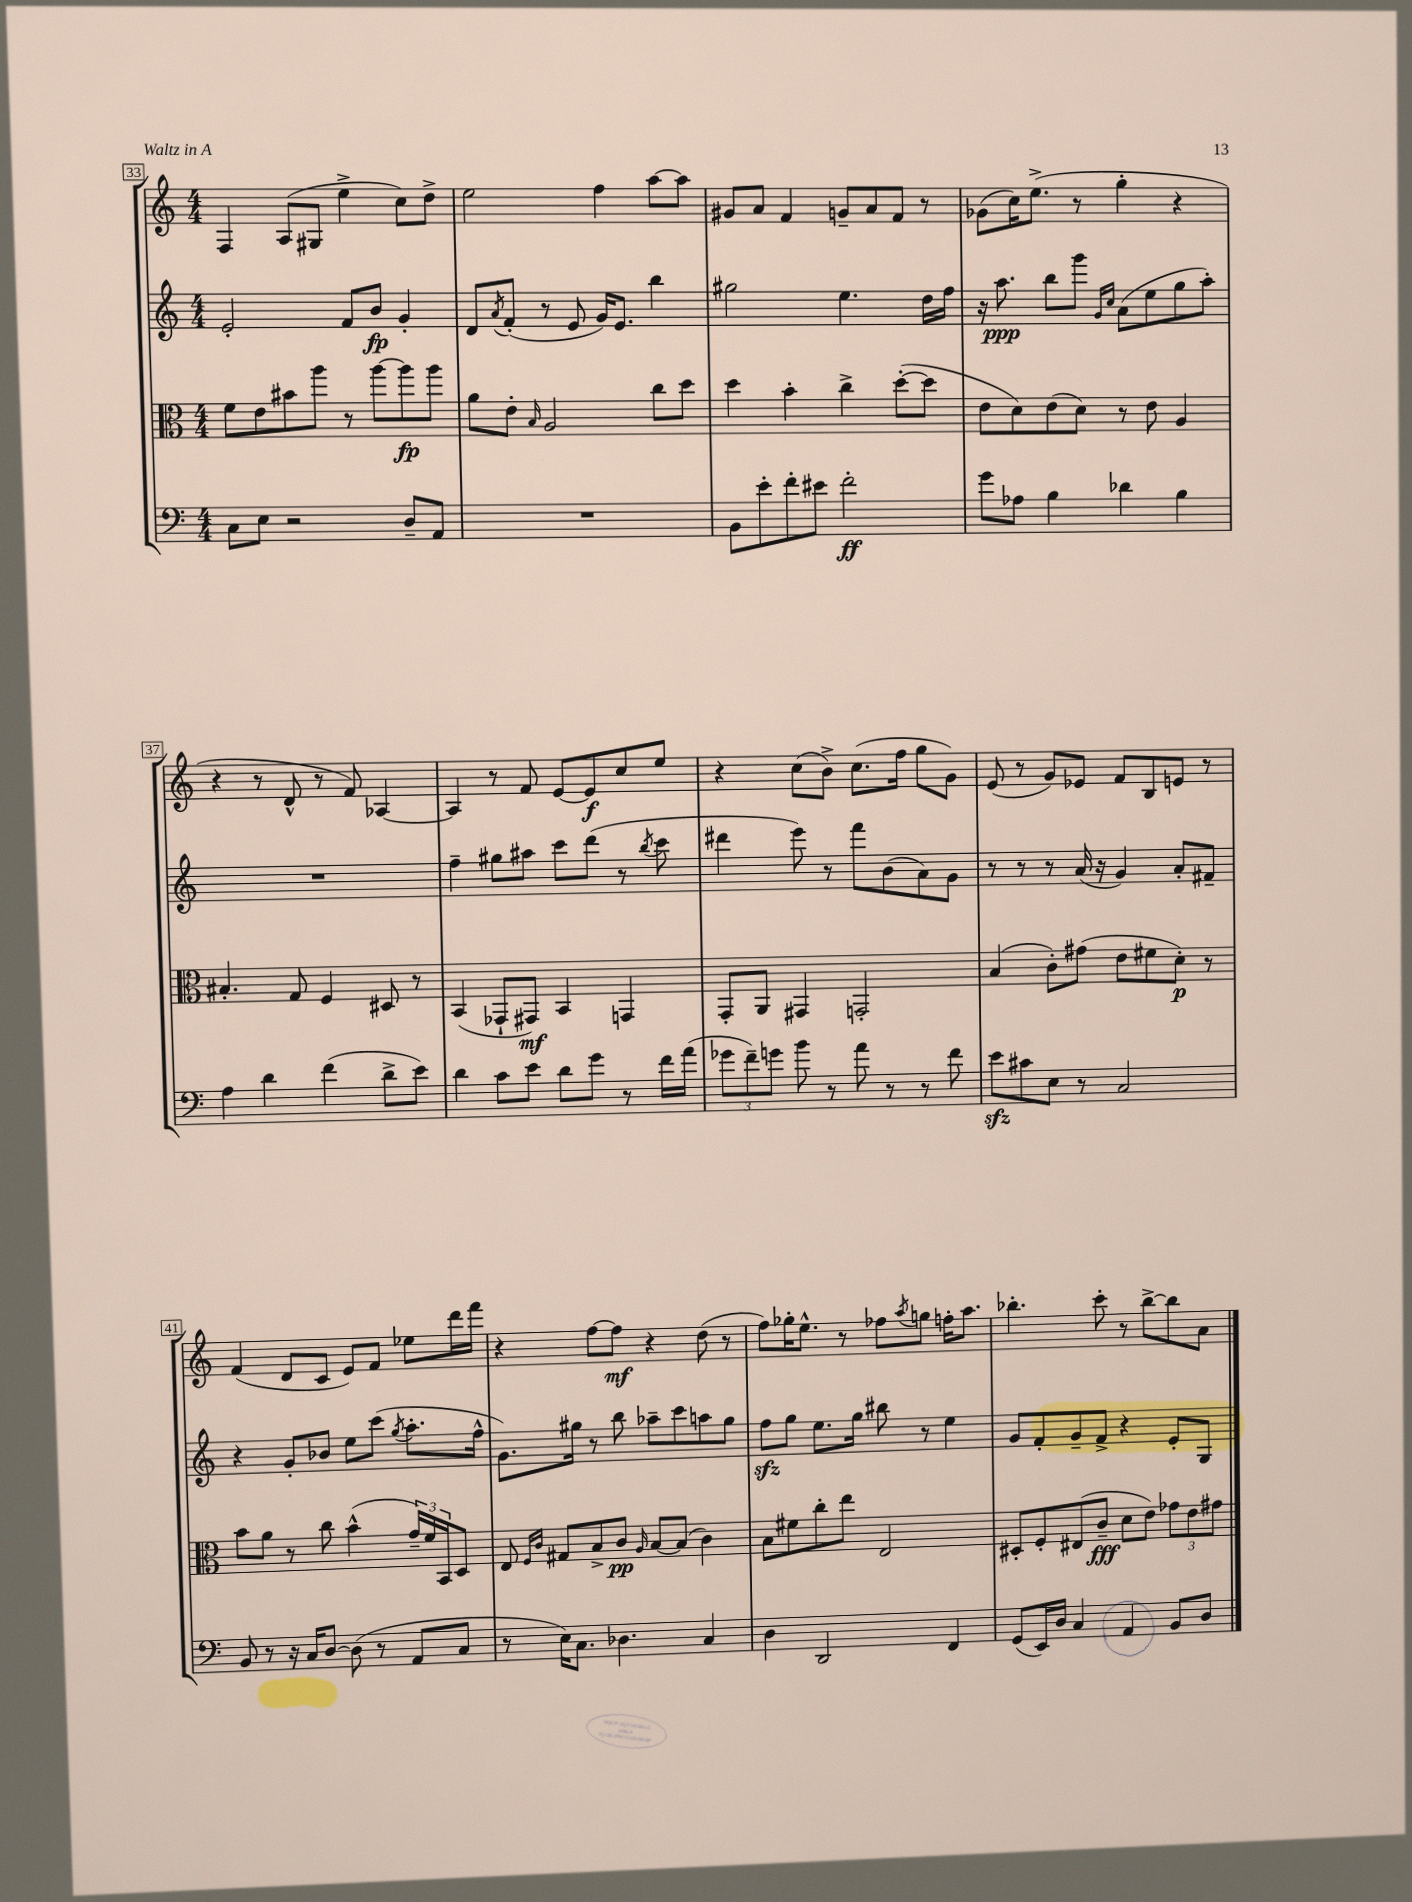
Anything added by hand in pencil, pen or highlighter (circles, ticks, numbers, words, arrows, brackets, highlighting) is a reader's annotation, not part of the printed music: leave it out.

**kern	**dynam	**kern	**dynam	**kern	**dynam	**kern	**dynam
*part4	*part4	*part3	*part3	*part2	*part2	*part1	*part1
*staff4	*staff4	*staff3	*staff3	*staff2	*staff2	*staff1	*staff1
*clefF4	*	*clefC3	*	*clefG2	*	*clefG2	*
*k[]	*	*k[]	*	*k[]	*	*k[]	*
*M4/4	*	*M4/4	*	*M4/4	*	*M4/4	*
=33	=33	=33	=33	=33	=33	=33	=33
8C\L	.	8f\L	.	2e'/	.	4F/	.
8E\J	.	8e\	.	.	.	.	.
2r	.	8b#X\	.	.	.	(8A/L	.
.	.	8aa\J	.	.	.	8G#X/J	.
.	.	8r	.	8f/L	.	4ee^\	.
.	.	[8aa\L	.	8b/J	fp	.	.
8D~/L	.	8aa\]	fp	4g'/	.	8cc\L)	.
8AA/J	.	8aa\J	.	.	.	8dd^\J	.
=34	=34	=34	=34	=34	=34	=34	=34
1r	.	8a\L	.	8d/L	.	2ee\	.
.	.	.	.	8qa/	.	.	.
.	.	8e'\J	.	(8f'/J	.	.	.
.	.	16qqB/	.	.	.	.	.
.	.	2A/	.	8r	.	.	.
.	.	.	.	8e/	.	.	.
.	.	.	.	16g/KL)	.	4ff\	.
.	.	.	.	8.e/J	.	.	.
.	.	8cc\L	.	4bb\	.	[8aa\L	.
.	.	8dd\J	.	.	.	8aa\J]	.
=35	=35	=35	=35	=35	=35	=35	=35
8BB\L	.	4dd\	.	2gg#X\	.	8g#X/L	.
8e'\	.	.	.	.	.	8a/J	.
8f'\	.	4b'\	.	.	.	4f/	.
8e#X\J	.	.	.	.	.	.	.
2f'\	ff	4cc^\	.	4.ee\	.	8gn~/L	.
.	.	.	.	.	.	8a/	.
.	.	([8dd'\L	.	.	.	8f/J	.
.	.	8dd\J]	.	16dd\LL	.	8r	.
.	.	.	.	16ff\JJ	.	.	.
=36	=36	=36	=36	=36	=36	=36	=36
8g\L	.	8e\L	.	16r	.	(8g-X\L	.
.	.	.	.	8.aa\	ppp	.	.
8A-X\J	.	8d\)	.	.	.	16cc\K)	.
.	.	.	.	.	.	(8.ee^\J	.
4B\	.	(8e\	.	8bb\L	.	.	.
.	.	8d\J)	.	8ggg\J	.	8r	.
.	.	.	.	16qqg/LL	.	.	.
.	.	.	.	16qqcc/JJ	.	.	.
4d-X\	.	8r	.	(8a\L	.	4gg'\	.
.	.	8e\	.	8ee\	.	.	.
4B\	.	4A/	.	8gg\	.	4r	.
.	.	.	.	8aa'\J)	.	.	.
!!LO:LB:g=z
=37	=37	=37	=37	=37	=37	=37	=37
4A\	.	4.B#X'/	.	1r	.	4r	.
4d\	.	.	.	.	.	8r	.
.	.	8G/	.	.	.	8d^^/	.
(4f\	.	4F/	.	.	.	8r	.
.	.	.	.	.	.	8f/)	.
8d^\L	.	8D#X/	.	.	.	[4A-X/	.
8e\J)	.	8r	.	.	.	.	.
=38	=38	=38	=38	=38	=38	=38	=38
4d\	.	(4BB/	.	4ff~\	.	4A-/]	.
8c\L	.	8GG-X`/L	.	8gg#X\L	.	8r	.
8e\J	.	8GG#X/J)	mf	8aa#X\J	.	8f/	.
8d\L	.	4BB/	.	8ccc\L	.	[8e/L	.
8g\J	.	.	.	(8ddd\J	.	8e/]	f
8r	.	4GGn/	.	8r	.	8cc/	.
.	.	.	.	8qbb/	.	.	.
16f\LL	.	.	.	8ccc\	.	8ee/J	.
(16a\JJ	.	.	.	.	.	.	.
=39	=39	=39	=39	=39	=39	=39	=39
12g-X\L	.	8GG'/L	.	4ddd#X\	.	4r	.
12f~\)	.	.	.	.	.	.	.
.	.	8AA/J	.	.	.	.	.
12gn\J	.	.	.	.	.	.	.
8b\	.	4GG#X/	.	8eee\)	.	(8cc\L	.
8r	.	.	.	8r	.	8b^\J)	.
8a\	.	2GGn'/	.	8fff\L	.	(8.cc\L	.
8r	.	.	.	(8b\	.	.	.
.	.	.	.	.	.	16ff\Jk	.
8r	.	.	.	8a\)	.	8gg\L	.
8f\	.	.	.	8g\J	.	8g\J)	.
=40	=40	=40	=40	=40	=40	=40	=40
8ezz\L	.	(4B/	.	8r	.	(8e/	.
8c#X\	.	.	.	8r	.	8r	.
8E\J	.	8c'\L)	.	8r	.	8g/L)	.
8r	.	(8g#X\J	.	(16a/	.	8e-X/J	.
.	.	.	.	16r	.	.	.
2C/	.	8e\L	.	4g/)	.	8f/L	.
.	.	8f#X\	.	.	.	8B/	.
.	.	8d'\J)	p	8a'/L	.	8en/J	.
.	.	8r	.	8f#X~/J	.	8r	.
!!LO:LB:g=z
=41	=41	=41	=41	=41	=41	=41	=41
8BB/	.	8b\L	.	4r	.	(4f/	.
8r	.	8a\J	.	.	.	.	.
16r	.	8r	.	8g'/L	.	8d/L	.
16C/KL	.	.	.	.	.	.	.
[8D/J	.	8cc\	.	8b-X/J	.	8c/J	.
(8D\]	.	(4b^^\	.	8ee\L	.	8e/L)	.
8r	.	.	.	(8ccc\J	.	8f/J	.
.	.	.	.	8qgg/	.	.	.
8AA/L	.	24g~/LL)	.	8.aa'\L	.	8ee-X\L	.
.	.	24f/	.	.	.	.	.
.	.	24BB/J	.	.	.	.	.
8C/J	.	8D/J	.	.	.	16ddd\L	.
.	.	.	.	16ff^^\Jk	.	16fff\JJ	.
=42	=42	=42	=42	=42	=42	=42	=42
8r	.	8E/	.	8.g\L)	.	4r	.
.	.	16qqF/LL	.	.	.	.	.
.	.	16qqc/JJ	.	.	.	.	.
16E\KL)	.	8G#X/L	.	.	.	.	.
8.C\J	.	.	.	16gg#X\Jk	.	.	.
.	.	8B^/	.	8r	.	[8ff\L	.
4.D-X\	.	8c/J	pp	8bb\	.	8ff\J]	mf
.	.	16qqA/	.	.	.	.	.
.	.	[8B/L	.	8aa-X~\L	.	4r	.
.	.	(8B/J]	.	8ccc\	.	.	.
4C/	.	4c\)	.	8aan\	.	(8dd\	.
.	.	.	.	8gg#\J	.	8r	.
=43	=43	=43	=43	=43	=43	=43	=43
4D\	.	8B\L	.	8ffzz\L	.	8ff\L)	.
.	.	8f#X\	.	8gg\J	.	16gg-X'\K	.
.	.	.	.	.	.	8.ee^^\J	.
2DD/	.	8cc'\	.	8.ee\L	.	.	.
.	.	8ee\J	.	.	.	8r	.
.	.	.	.	16gg\Jk	.	.	.
.	.	2E/	.	8bb#X\	.	8ff-X\L	.
.	.	.	.	.	.	8qaa/	.
.	.	.	.	8r	.	8ggn\J	.
4FF/	.	.	.	4ee\	.	16ffn'\KL	.
.	.	.	.	.	.	8.aa\J	.
=44	=44	=44	=44	=44	=44	=44	=44
(8GG/L	.	8D#X'/L	.	8g/L	.	4.bb-X'\	.
16EE/L)	.	8F'/	.	8f'/	.	.	.
16D/JJ	.	.	.	.	.	.	.
4C/	.	(8E#X/	.	8g~/	.	.	.
.	.	8c~/J	fff	8f^/J	.	8ccc'\	.
4AA/	.	8d\L	.	4r	.	8r	.
.	.	8e\J)	.	.	.	[8bb-^\L	.
8BB/L	.	12g-X\L	.	8e'/L	.	8bb-\]	.
.	.	12e\	.	.	.	.	.
8D/J	.	.	.	8G/J	.	8a\J	.
.	.	12g#X\J	.	.	.	.	.
==	==	==	==	==	==	==	==
*-	*-	*-	*-	*-	*-	*-	*-
